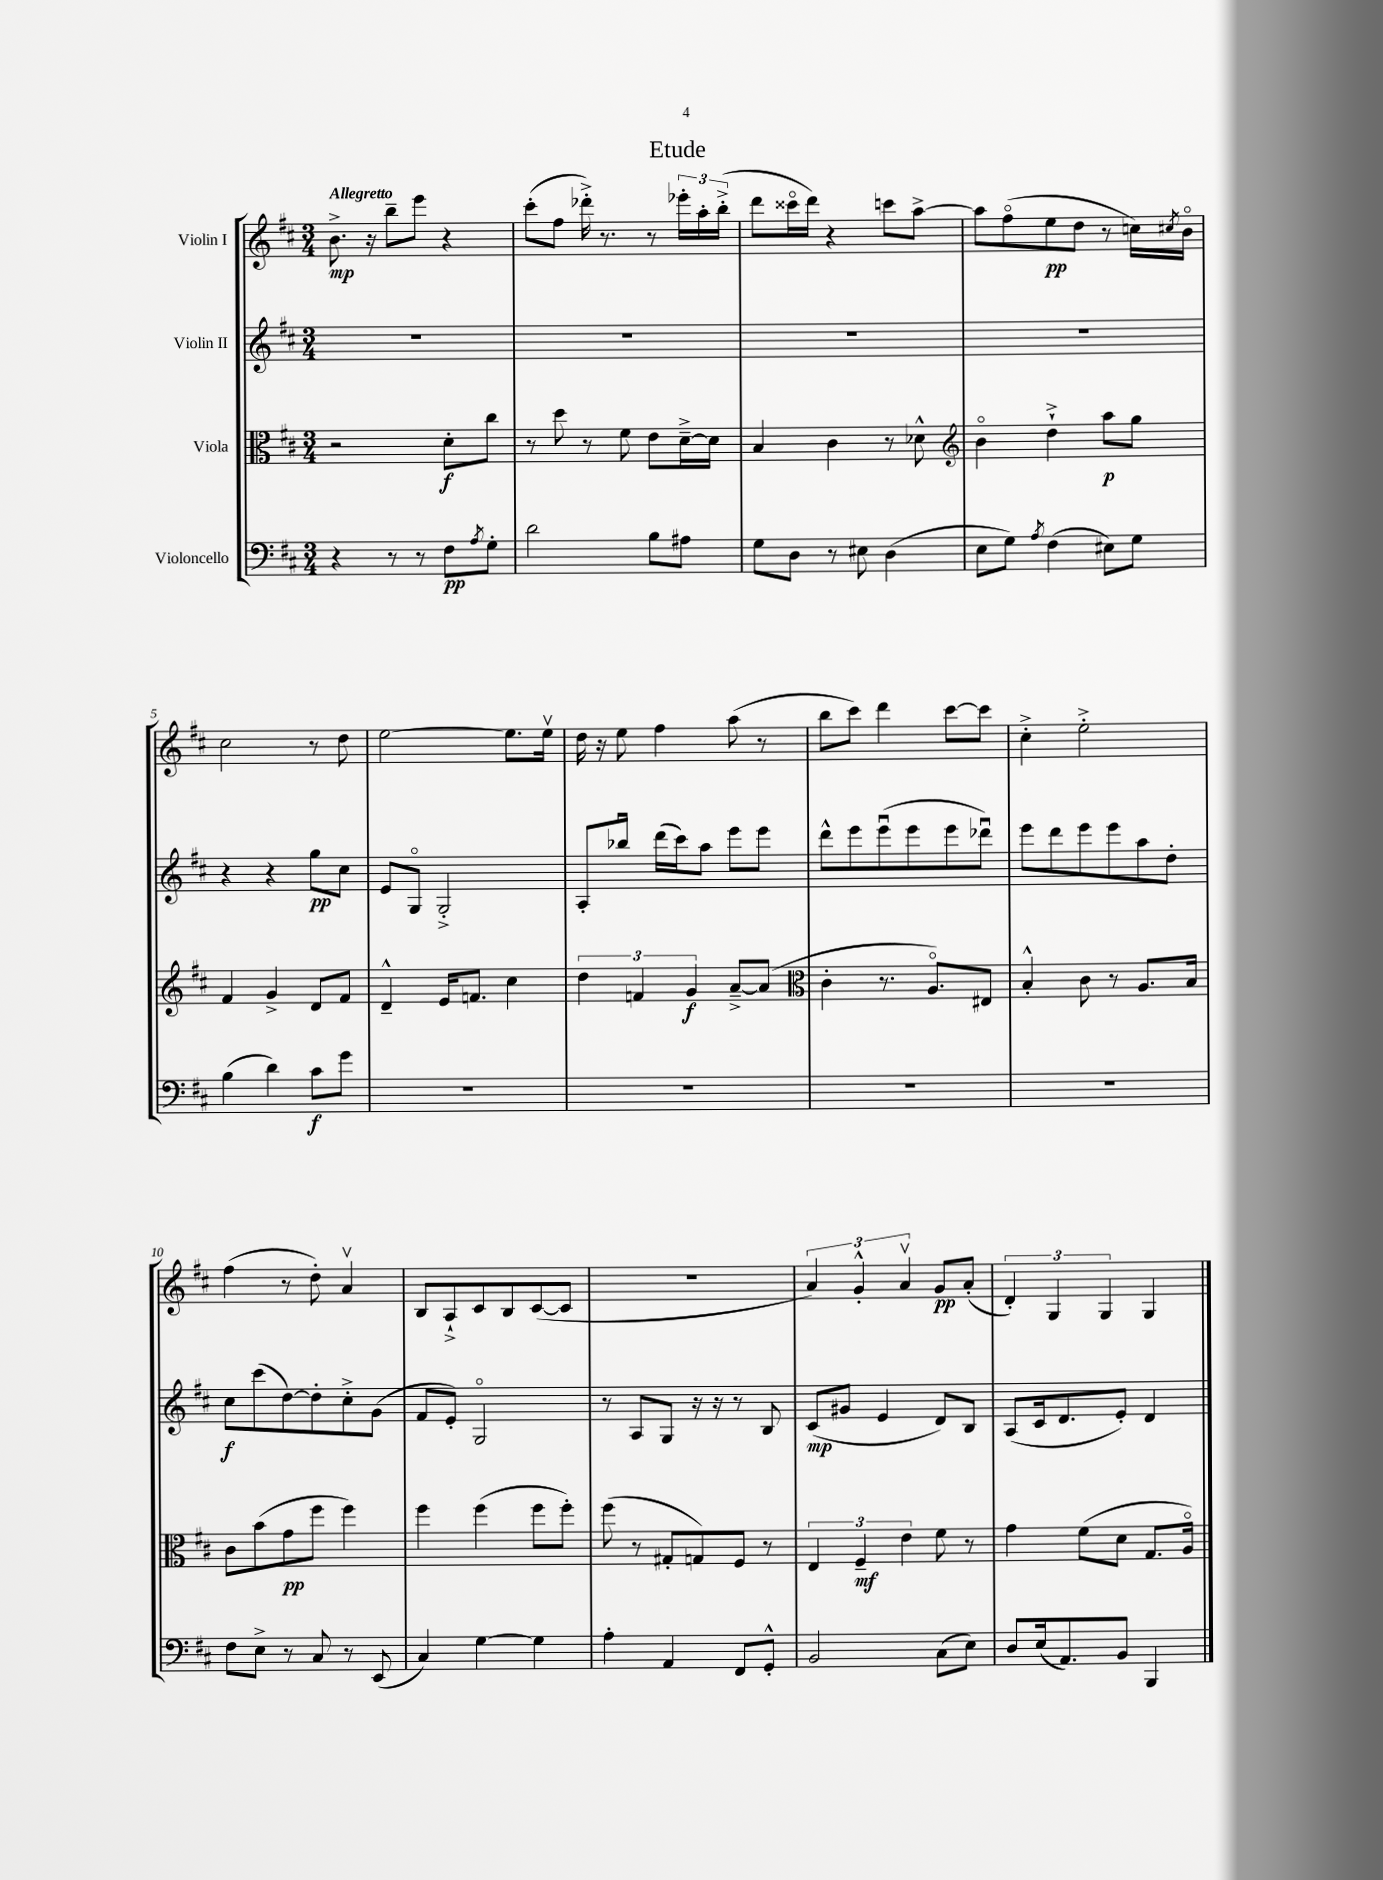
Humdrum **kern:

**kern	**kern	**kern	**kern
*staff4	*staff3	*staff2	*staff1
*clefF4	*clefC3	*clefG2	*clefG2
*k[f#c#]	*k[f#c#]	*k[f#c#]	*k[f#c#]
*M3/4	*M3/4	*M3/4	*M3/4
4r	2r	2.r	8.b^\
.	.	.	16r
8r	.	.	8bb~\L
8r	.	.	8eee\J
8F#\L	8d'\L	.	4r
8qA/	.	.	.
8G'\J	8cc#\J	.	.
=	=	=	=
2d\	8r	2.r	(8ccc#'\L
.	8dd\	.	8ff#\J
.	8r	.	16ddd-'^\)
.	.	.	8.r
.	8f#\	.	.
8B\L	8e\L	.	8r
8A#\J	[16d~^\L	.	24eee-'\LL
.	.	.	24aa'\
.	16d\]JJ	.	.
.	.	.	(24bb'^\JJ
=	=	=	=
8G\L	4B/	2.r	8ddd\L
8D\J	.	.	16ccc##o\L
.	.	.	16ddd\JJ)
8r	4c#\	.	4r
8E#\	.	.	.
(4D\	8r	.	8ccc\L
.	8d-^^\	.	[8aa^\J
=	=	=	=
*	*clefG2	*	*
8E\L	4bo\	2.r	8aa\]L
8G\J)	.	.	(8ff#o\
8qA/	.	.	.
(4F#\	4dd`^\	.	8ee\
.	.	.	8dd\J
8E#\L)	8aa\L	.	8r
8G\J	8gg\J	.	16cc\LL)
.	.	.	8qcc#/
.	.	.	16bo\JJ
=	=	=	=
(4B\	4f#/	4r	2cc#\
4d\)	4g^/	4r	.
8c#\L	8d/L	8gg\L	8r
8g\J	8f#/J	8cc#\J	8dd\
=	=	=	=
2.r	4d~^^/	8e/L	[2ee\
.	.	8Go/J	.
.	16e/LK	2G'^/	.
.	8.f/J	.	.
.	4cc#\	.	8.ee\]L
.	.	.	16eev\Jk
=	=	=	=
2.r	6dd\	8A'/L	16dd\
.	.	.	16r
.	.	8bb-u/J	8ee\
.	6f/	.	.
.	.	(16ddd\LL	4ff#\
.	.	16ccc#\J)	.
.	6g/	.	.
.	.	8aa\J	.
.	[8a~^/L	8eee\L	(8aa\
.	(8a/]J	8eee\J	8r
=	=	=	=
*	*clefC3	*	*
2.r	4c#'\	8ddd^^\L	8bb\L
.	.	8eee\	8ccc#\J)
.	8.r	(8eeeu\	4ddd\
.	.	8eee\	.
.	8.Ao/L)	.	.
.	.	8eee\	[8ccc#\L
.	8E#/J	8ddd-u\J)	8ccc#\]J
=	=	=	=
2.r	4B'^^/	8eee\L	4cc#'^\
.	.	8ddd\	.
.	8c#\	8eee\	2ee'^\
.	8r	8eee\	.
.	8.A/L	8aa\	.
.	.	8dd'\J	.
.	16B/Jk	.	.
=	=	=	=
8F#\L	8c#\L	8cc#\L	(4ff#\
8E^\J	(8b\	(8ccc#\	.
8r	8g\	[8dd\)	8r
8C#/	8ff#\J	8dd'\]	8dd'\)
8r	4ff#\)	8cc#'^\	4av/
(8EE/	.	(8g\J	.
=	=	=	=
4C#/)	4ff#\	8f#/L	8B/L
.	.	8e'/J)	8A`^/
[4G\	(4ff#\	2Go/	8c#/
.	.	.	8B/
4G\]	8ff#\L	.	([8c#/
.	8ff#'\J)	.	8c#/]J
=	=	=	=
4A'\	(8ff#\	8r	2.r
.	8r	8A/L	.
4AA/	8G#'/L	8G/J	.
.	8G/)	16r	.
.	.	16r	.
8FF#/L	8F#/J	8r	.
8GG'^^/J	8r	8B/	.
=	=	=	=
2BB/	6E/	(8c#/L	6a/)
.	.	8g#/J	.
.	6F#~/	.	6g'^^/
.	.	4e/	.
.	6e\	.	6av/
(8C#\L	8f#\	8d/L)	8g/L
8E\J)	8r	8B/J	(8a'/J
=	=	=	=
8D/L	4g\	(8A/L	6d'/)
(16E/k	.	16c#/k	.
.	.	.	6G/
8.AA/)	.	8.d/	.
.	(8f#\L	.	.
.	.	.	6G/
8BB/J	8d\J	8e'/J)	.
4BBB/	8.G/L	4d/	4G/
.	16Ao/Jk)	.	.
==	==	==	==
*-	*-	*-	*-
